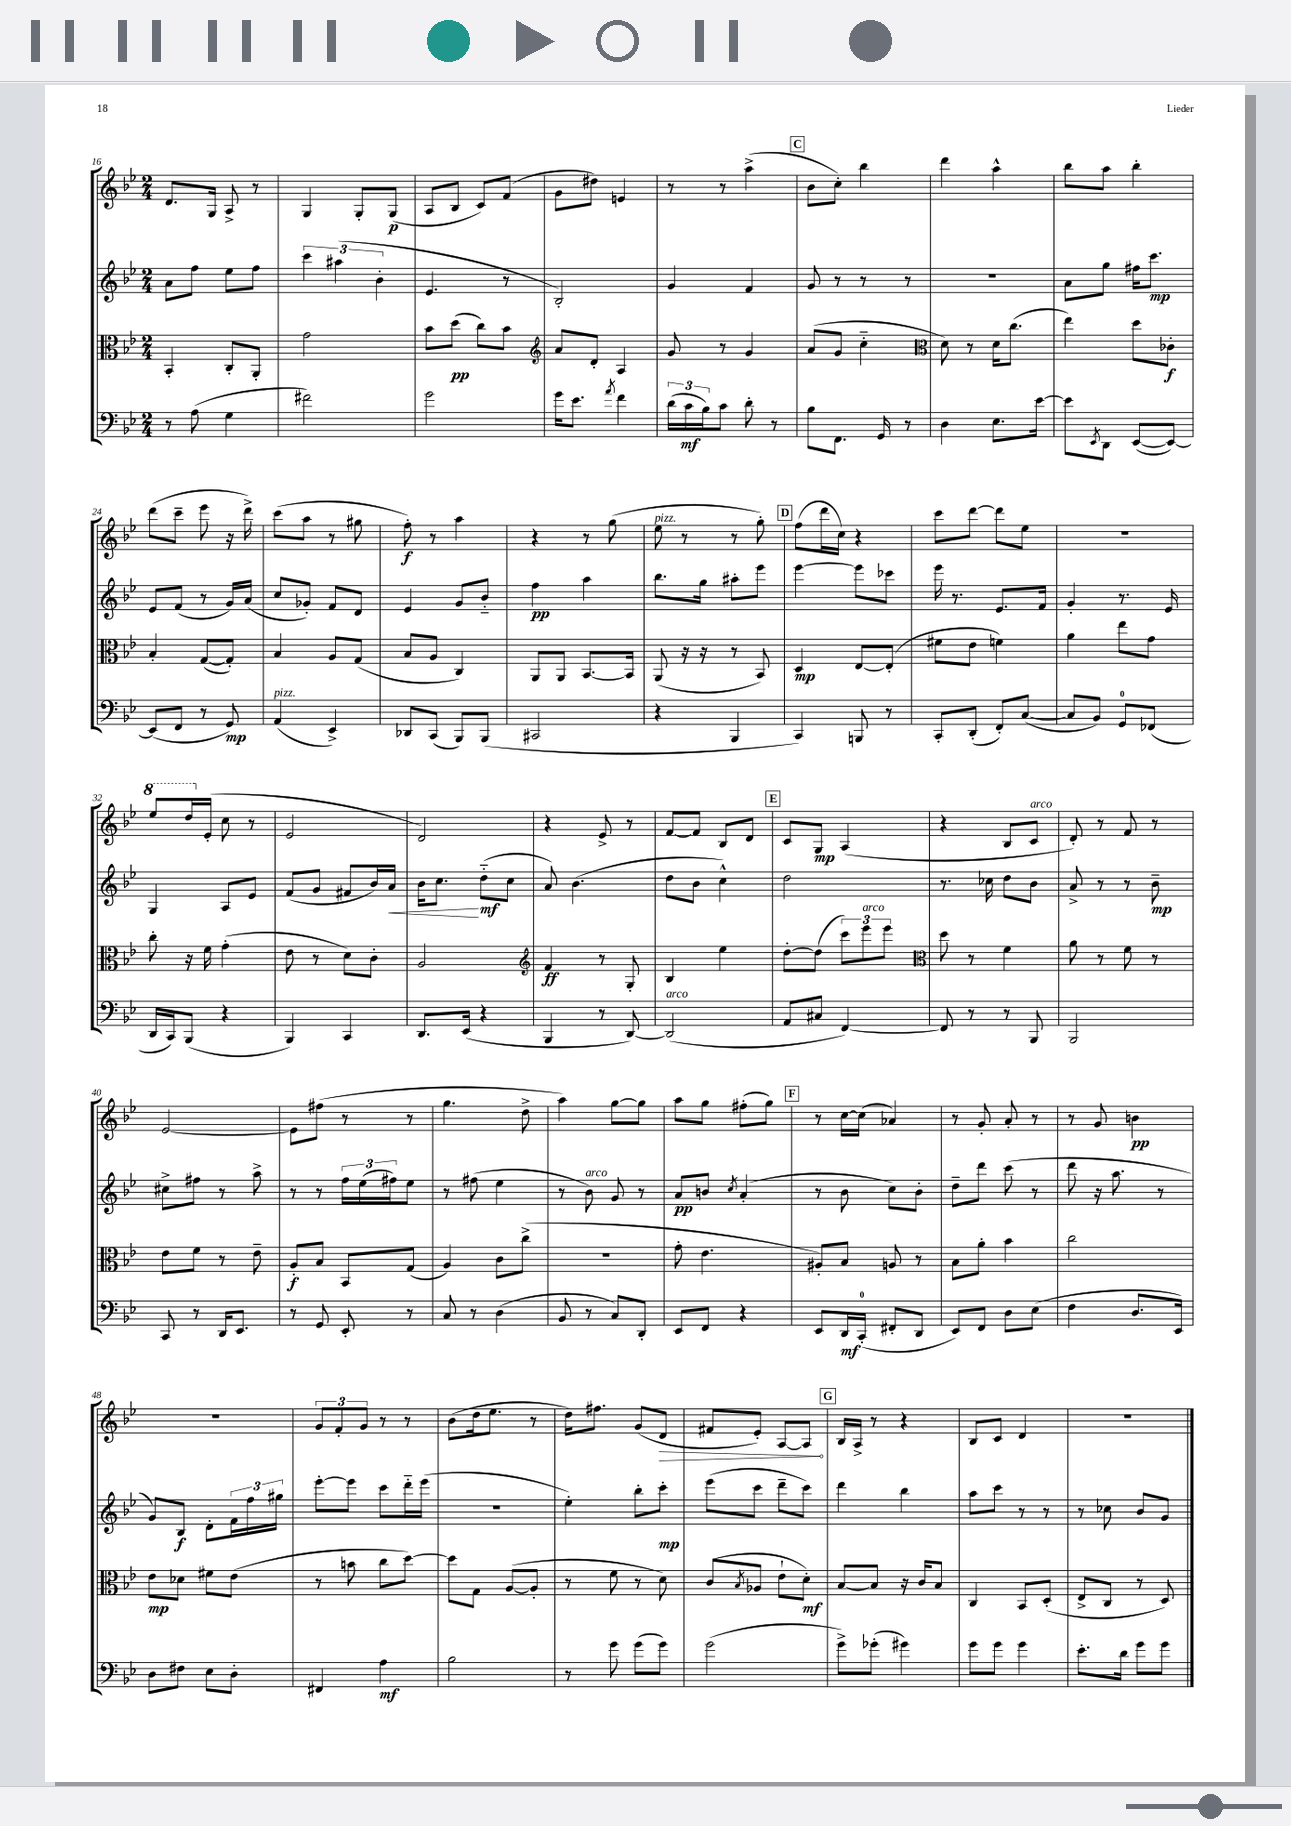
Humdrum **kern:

**kern	**kern	**kern	**kern
*staff4	*staff3	*staff2	*staff1
*clefF4	*clefC3	*clefG2	*clefG2
*k[b-e-]	*k[b-e-]	*k[b-e-]	*k[b-e-]
*M2/4	*M2/4	*M2/4	*M2/4
8r	4BB-'	8a	8.d
(8A	.	8ff	.
.	.	.	16G
4G	8C'	8ee-	8A^
.	8AA'	8ff	8r
=	=	=	=
2f#)	2g	6ccc	4G
.	.	(6aa#	.
.	.	.	8G'
.	.	6b-'	.
.	.	.	(8G
=	=	=	=
2g	8b-	4.e-	8A
.	(8dd	.	8B-
.	8cc)	.	8c)
.	8b-	8r	(8f
=	=	=	=
*	*clefG2	*	*
16g	8a	2B-')	8g
8.e-	.	.	.
.	8d'	.	8dd#)
8qa	.	.	.
4f	4A	.	4e
=	=	=	=
(24d	8g	4g	8r
24c	.	.	.
24B-)	.	.	.
8c	8r	.	8r
8d'	4g	4f	(4aa^
8r	.	.	.
=	=	=	=
8B-	(8a	8g	8b-
8.FF	8g	8r	8cc')
.	4cc'~	8r	4bb-
16GG	.	.	.
8r	.	8r	.
=	=	=	=
*	*clefC3	*	*
4D	8d)	2r	4ddd
.	8r	.	.
8.E-	16d	.	4aa^^
.	(8.cc	.	.
[16e-	.	.	.
=	=	=	=
8e-]	4ee-)	8a	8bb-
8qEE-	.	.	.
8DD	.	8gg	8aa
([8EE-	8dd	16ff#	4bb-'
.	.	8.ccc	.
8EE-_)	8c-'	.	.
=	=	=	=
(8EE-]	4B-'	8e-	(8ddd
8FF	.	(8f	8ccc~
8r	([8G	8r	8eee-
8GG)	8G'])	16g)	16r
.	.	(16a	16ddd^)
=	=	=	=
(4AA	4B-	8cc	(8ccc
.	.	8g-')	8aa
4EE-^)	8A	8f	8r
.	(8G	8d	8gg#
=	=	=	=
8DD-	8B-	4e-	8ff')
(8CC	8A	.	8r
8BBB-)	4C)	8g	4aa
(8BBB-	.	8b-'~	.
=	=	=	=
2CC#	8AA	4ff	4r
.	8AA	.	.
.	[8.BB-	4aa	8r
.	.	.	(8gg
.	16BB-]	.	.
=	=	=	=
4r	(8AA	8.bb-	8ee-
.	16r	.	8r
.	16r	16gg	.
4BBB-	8r	8aa#'	8r
.	8BB-)	8eee-	8gg')
=	=	=	=
4CC)	4D	[4eee-	(8ff
.	.	.	16ddd
.	.	.	16cc)
8BBB	[8E-	8eee-]	4r
8r	(8E-']	8ccc-	.
=	=	=	=
8CC'	8f#	16eee-	8ccc
.	.	8.r	.
(8DD'	8e-	.	[8ddd
8FF')	4f)	8.e-	8ddd]
([8C	.	.	8ee-
.	.	16f	.
=	=	=	=
8C]	4a	4g'	2r
8BB-)	.	.	.
8GG	8ee-	8.r	.
(8FF-	8g	.	.
.	.	16e-	.
=	=	=	=
16DD	8cc'	4G	8eee-
16CC)	.	.	.
(8BBB-	16r	.	16ddd
.	16f	.	(16e-'
4r	(4g'	8A	8cc
.	.	8e-	8r
=	=	=	=
4BBB-)	8e-	(8f	2e-
.	8r	8g	.
4CC	8d)	8f#	.
.	8c'	16b-)	.
.	.	16a	.
=	=	=	=
8.DD	2A	16b-	2d)
.	.	8.cc	.
(16EE-	.	.	.
4r	.	(8dd'~	.
.	.	8cc	.
=	=	=	=
*	*clefG2	*	*
4BBB-	4f	8a)	4r
.	.	(4.b-	.
8r	8r	.	8e-^
[8DD)	8G'	.	8r
=	=	=	=
(2DD]	4B-	8dd	[8f
.	.	8b-	8f]
.	4ee-	4cc^^)	8B-
.	.	.	8d
=	=	=	=
8AA	[8dd'	2dd	8c
8C#	(8dd]	.	8G
[4FF)	12ccc)	.	(4A
.	12eee-	.	.
.	12eee-	.	.
=	=	=	=
*	*clefC3	*	*
8FF]	8dd	8.r	4r
8r	8r	.	.
.	.	16cc-	.
8r	4f	8dd	8B-
8BBB-	.	8b-	8c
=	=	=	=
2BBB-	8a	8a^	8d')
.	8r	8r	8r
.	8f	8r	8f
.	8r	8b-~	8r
=	=	=	=
8CC	8e-	8cc#^	[2e-
8r	8f	8ff#	.
16DD	8r	8r	.
8.EE-	.	.	.
.	8e-~	8aa^	.
=	=	=	=
8r	8A'	8r	8e-]
8GG	8B-	8r	(8ff#
8EE-'	8BB-	24ff	8r
.	.	(24ee-	.
.	.	24ff#)	.
8r	(8G	8ee-	8r
=	=	=	=
8C	4A)	8r	4.gg
8r	.	(8ff#	.
(4D	8c	4ee-	.
.	(8cc^	.	8dd^
=	=	=	=
8BB-	2r	8r	4aa)
8r	.	8b-)	.
8C)	.	8g	[8gg
8DD'	.	8r	8gg]
=	=	=	=
8EE-	8g'	8a	8aa
8FF	4.e-	8b	8gg
.	.	8qcc	.
4r	.	(4a'	(8ff#'
.	.	.	8gg)
=	=	=	=
8EE-	8A#')	8r	8r
16DD	8B-	8b-	[16cc
(16CC'	.	.	(16cc]
8FF#'	8A	8cc)	4a-)
8DD	8r	8b-'	.
=	=	=	=
8EE-)	8B-	8dd~	8r
8FF	8a'	8ddd	8g'
8D	4b-	(8ccc	8a'
(8E-	.	8r	8r
=	=	=	=
4F	2cc	8ddd	8r
.	.	16r	8g
.	.	8.aa	.
8.D	.	.	4b
.	.	8r	.
16EE-)	.	.	.
=	=	=	=
8D	8e-	8g)	2r
8F#	8d-	8B-	.
8E-	8f#	8d'	.
8D'	(8e-	24f	.
.	.	24ff	.
.	.	24gg#	.
=	=	=	=
4FF#	8r	[8eee-'	12g
.	.	.	12f'
.	8b	8eee-]	.
.	.	.	12g
4A	8cc	8ccc	8r
.	[8dd)	16ddd'~	8r
.	.	(16eee-	.
=	=	=	=
2B-	8dd]	2r	(8b-
.	8G	.	16dd
.	.	.	8.ee-
.	([8A	.	.
.	8A']	.	8r
=	=	=	=
8r	8r	4ee-')	16dd)
.	.	.	8.ff#
8g	8f	.	.
(8g	8r	8bb-'	(8g
8g)	8d)	8ccc'	8d
=	=	=	=
(2g	(8c	(8eee-	8f#
.	8qB-	.	.
.	8A-	8ccc	8e-')
.	8e-`	8ddd~	[8A
.	8d')	8ccc)	8A]
=	=	=	=
8g^)	[8B-	4ddd	16B-
.	.	.	16A^
(8g-'	8B-]	.	8r
4g#)	16r	4bb-	4r
.	16c	.	.
.	8B-	.	.
=	=	=	=
8g	4C	8aa	8B-
8g	.	8ccc	8c
4g	8BB-	8r	4d
.	(8D'	8r	.
=	=	=	=
8.e-'	8E-^	8r	2r
.	8C	8cc-	.
16d	.	.	.
8g	8r	8b-	.
8g	8D)	8g	.
==	==	==	==
*-	*-	*-	*-
